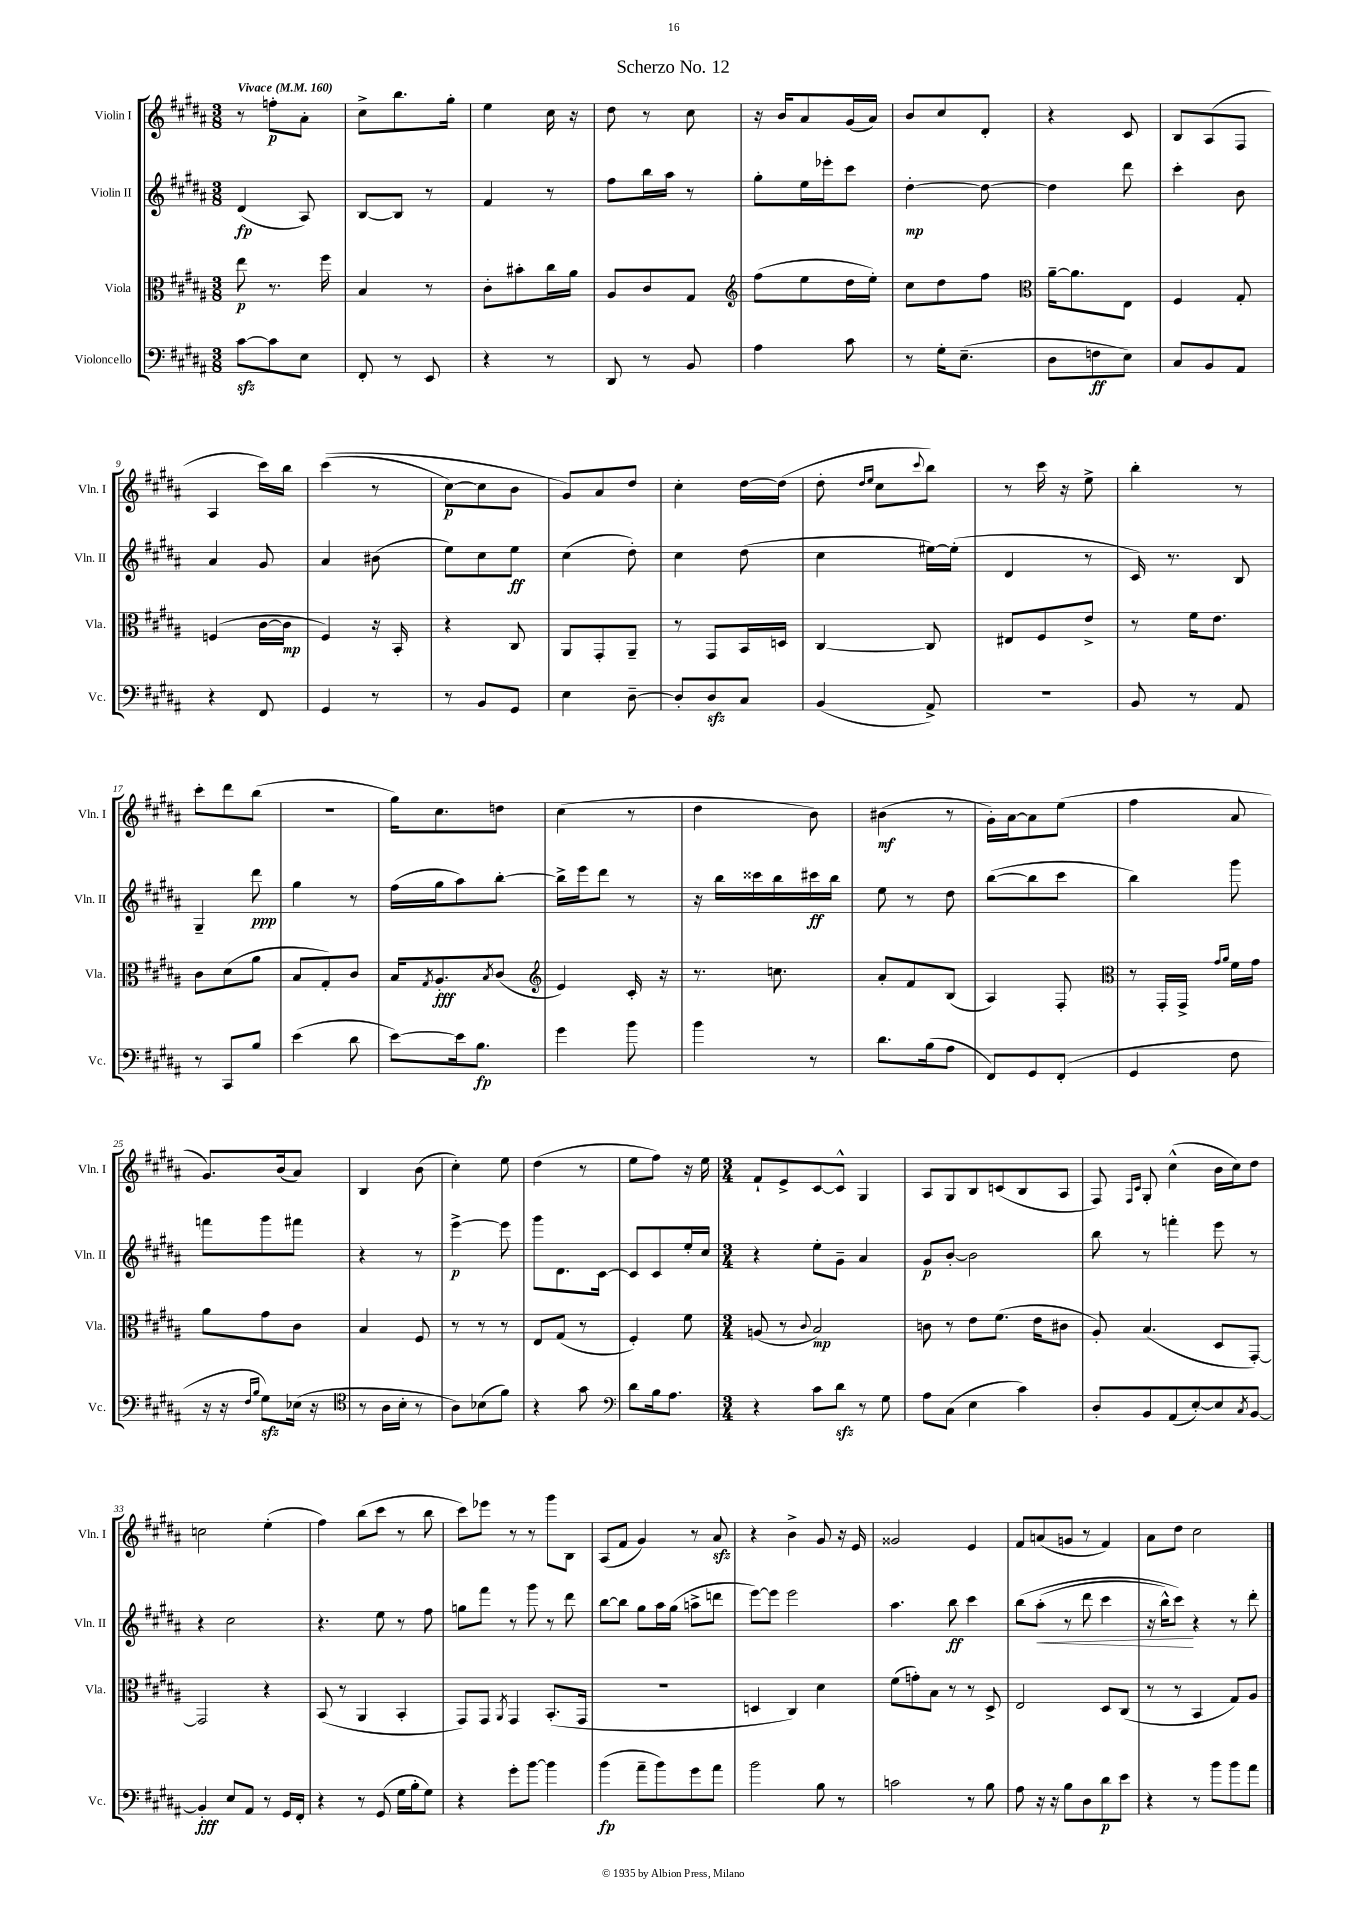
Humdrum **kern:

**kern	**kern	**kern	**kern
*staff4	*staff3	*staff2	*staff1
*clefF4	*clefC3	*clefG2	*clefG2
*k[f#c#g#d#a#]	*k[f#c#g#d#a#]	*k[f#c#g#d#a#]	*k[f#c#g#d#a#]
*M3/8	*M3/8	*M3/8	*M3/8
*MM160	*MM160	*MM160	*MM160
[8c#	8ee	(4d#	8r
8c#]	8.r	.	8ff'
8E	.	8A#)	8a#'
.	16ff#	.	.
=	=	=	=
8FF#'	4B	[8B	8cc#^
8r	.	8B]	8.bb
8EE	8r	8r	.
.	.	.	16gg#'
=	=	=	=
4r	8c#'	4f#	4ee
.	8b#'	.	.
8r	16cc#	8r	16cc#
.	16a#	.	16r
=	=	=	=
8DD#	8A#	8ff#	8dd#
8r	8c#	16bb	8r
.	.	16aa#	.
8BB	8G#	8r	8cc#
=	=	=	=
*	*clefG2	*	*
4A#	(8ff#	8gg#'	16r
.	.	.	16b
.	8ee	16ee	8a#
.	.	16eee-'	.
8c#	16dd#	8ccc#	(16g#
.	16ee')	.	16a#)
=	=	=	=
8r	8cc#	[4dd#'	8b
16G#'	8dd#	.	8cc#
(8.E~	.	.	.
.	8ff#	8dd#_	8d#'
=	=	=	=
*	*clefC3	*	*
8D#	[16a#~	4dd#]	4r
.	8.a#]	.	.
8F	.	.	.
8E)	8E	8ddd#	8c#
=	=	=	=
8C#	4F#	4ccc#'	8B
8BB	.	.	(8A#
8AA#	8G#'	8b	8F#
=	=	=	=
4r	(4F	4a#	4A#
8FF#	[16c#	8g#	16ccc#)
.	16c#]	.	16bb
=	=	=	=
4GG#	4F#)	4a#	&((4ccc#
8r	16r	(8b#	8r
.	16BB'	.	.
=	=	=	=
8r	4r	8ee)	[8cc#)
8BB	.	8cc#	8cc#]
8GG#	8C#	8ee	8b
=	=	=	=
4E	8AA#	(4cc#	8g#&)
.	8GG#'	.	8a#
[8D#~	8AA#~	8dd#')	8dd#
=	=	=	=
8D#']	8r	4cc#	4cc#'
8D#	8GG#	.	.
8C#	16BB	(8dd#	[16dd#
.	16D	.	(16dd#]
=	=	=	=
(4BB	[4C#	4cc#	8dd#'
.	.	.	16qqdd#
.	.	.	16qqee
.	.	.	8cc#
.	.	.	8qqccc#
8AA#^)	8C#]	[16ee#)	8bb)
.	.	(16ee#']	.
=	=	=	=
4.r	8E#	4d#	8r
.	8F#	.	16ccc#
.	.	.	16r
.	8e^	8r	8ee^
=	=	=	=
8BB	8r	16c#)	4bb'
.	.	8.r	.
8r	16f#	.	.
.	8.e	.	.
8AA#	.	8B	8r
=	=	=	=
8r	8c#	4G#~	8ccc#'
8CC#	(8d#	.	8ddd#
8B	8a#	8ddd#	(8bb
=	=	=	=
(4e	8B	4gg#	4.r
.	8G#')	.	.
8d#	8c#	8r	.
=	=	=	=
[8e)	16B	(16ff#	16gg#)
.	8qG#	.	.
.	8.A#'	16gg#	8.cc#
16e]	.	8aa#)	.
8.B	.	.	.
.	8qB	.	.
.	(8c#	[8bb'	8dd
=	=	=	=
*	*clefG2	*	*
4g#	4e)	16bb^]	(4cc#
.	.	16eee	.
.	.	8ddd#	.
8b	16c#'	8r	8r
.	16r	.	.
=	=	=	=
4b	8.r	16r	4dd#
.	.	16bb	.
.	.	16ccc##	.
.	8.cc	16bb	.
8r	.	16ccc#	8b)
.	.	16bb	.
=	=	=	=
8.d#	8a#'	8ee	(4b#
.	8f#	8r	.
(16B	.	.	.
8A#	(8B	8dd#	8r
=	=	=	=
8FF#)	4A#)	([8bb	16g#')
.	.	.	[16a#
8GG#	.	8bb]	8a#]
(8FF#'	8F#'	8ccc#	(8ee
=	=	=	=
*	*clefC3	*	*
4GG#	8r	4bb)	4ff#
.	16GG#'	.	.
.	16GG#^	.	.
.	16qqg#	.	.
.	16qqa#	.	.
8F#	16f#	8ggg#	8a#
.	16g#	.	.
=	=	=	=
16r	8a#	8fff	8.g#)
16r	.	.	.
16qqF#	.	.	.
16qqB	.	.	.
8G#)	8g#	8ggg#	.
.	.	.	(16b
(16E-	8c#	8fff#	8a#)
16r	.	.	.
=	=	=	=
*clefC4	*	*	*
8r	4B	4r	4B
16A#	.	.	.
16B'	.	.	.
8r	8F#	8r	(8b
=	=	=	=
8A#)	8r	[4eee^	4cc#')
(8B-	8r	.	.
8f#)	8r	8eee]	8ee
=	=	=	=
4r	8E	8ggg#	(4dd#
.	(8G#	8.d#	.
8g#	8r	.	8r
.	.	[16c#	.
=	=	=	=
*clefF4	*	*	*
8d#	4F#')	8c#]	8ee
16B	.	8c#	8ff#)
8.A#	.	.	.
.	8f#	16ee'	16r
.	.	16cc#	16ee
=	=	=	=
*M3/4	*M3/4	*M3/4	*M3/4
4r	(8A	4r	8f#`
.	8r	.	8e^
.	8qqc#	.	.
8c#	2B)	8ee'	[8c#
8d#	.	8g#~	8c#^^]
8r	.	4a#	4G#
8G#	.	.	.
=	=	=	=
8A#	8c	8g#	8A#
(8C#	8r	[8b'	8G#
4E	8e	2b]	8B
.	(8.f#	.	(8c
4c#)	.	.	8B
.	16e	.	.
.	8c#	.	8A#
=	=	=	=
8D#'	8A#')	8bb	8F#)
.	.	.	16qqF#
.	.	.	16qqc#
8BB	(4.B	8r	8G#'
(8AA#	.	4fff'	(4cc#^^
[8E')	.	.	.
8E]	8D#	8eee	16b
.	.	.	16cc#)
8qC#	.	.	.
[8BB	[8GG#')	8r	8dd#
=	=	=	=
4BB']	2GG#]	4r	2cc
8E	.	2cc#	.
8AA#	.	.	.
8r	4r	.	(4ee'
16GG#	.	.	.
16FF#'	.	.	.
=	=	=	=
4r	(8BB	4.r	4ff#)
.	8r	.	.
8r	4AA#	.	(8bb
(8GG#	.	8ee	8ccc#
16G#	4BB'	8r	8r
16B'	.	.	.
8G#)	.	8ff#	8bb
=	=	=	=
4r	8GG#)	8gg	8ccc#)
.	8GG#	8fff#	8eee-
.	8qAA#	.	.
8g#'	4GG#	8r	8r
[8b	.	8ggg#	8r
4b]	(8.BB'	8r	8ggg#
.	.	8ddd#	8B
.	16GG#	.	.
=	=	=	=
(4b	2.r	[8bb	(8A#
.	.	8bb]	8f#
8a#~	.	8gg#	4g#)
8b)	.	16aa#	.
.	.	(16gg#	.
8g#	.	8aa^	8r
8a#	.	8ddd	8a#
=	=	=	=
2b	4D	[8eee)	4r
.	.	8eee]	.
.	4C#)	2eee	4b^
8B	4d#	.	8g#
8r	.	.	16r
.	.	.	16e
=	=	=	=
2c	(8f#	4.aa#	2g##
.	8g')	.	.
.	8B	.	.
.	8r	8bb	.
8r	8r	4ccc#	4e
8B	8D#^	.	.
=	=	=	=
8A#	2E	&(8bb	8f#
16r	.	(8aa#'	(8a
16r	.	.	.
8B	.	8r	8g
8D#	.	8ddd#	8r
8d#	8D#	4ccc#	4f#)
8e	(8C#	.	.
=	=	=	=
4r	8r	16r	8a#
.	.	16bb^^)	.
.	8r	8ccc#&)	8dd#
8r	4BB	4r	2cc#
8b	.	.	.
8b	8G#)	8r	.
8a#	8A#	8ddd#'	.
==	==	==	==
*-	*-	*-	*-
